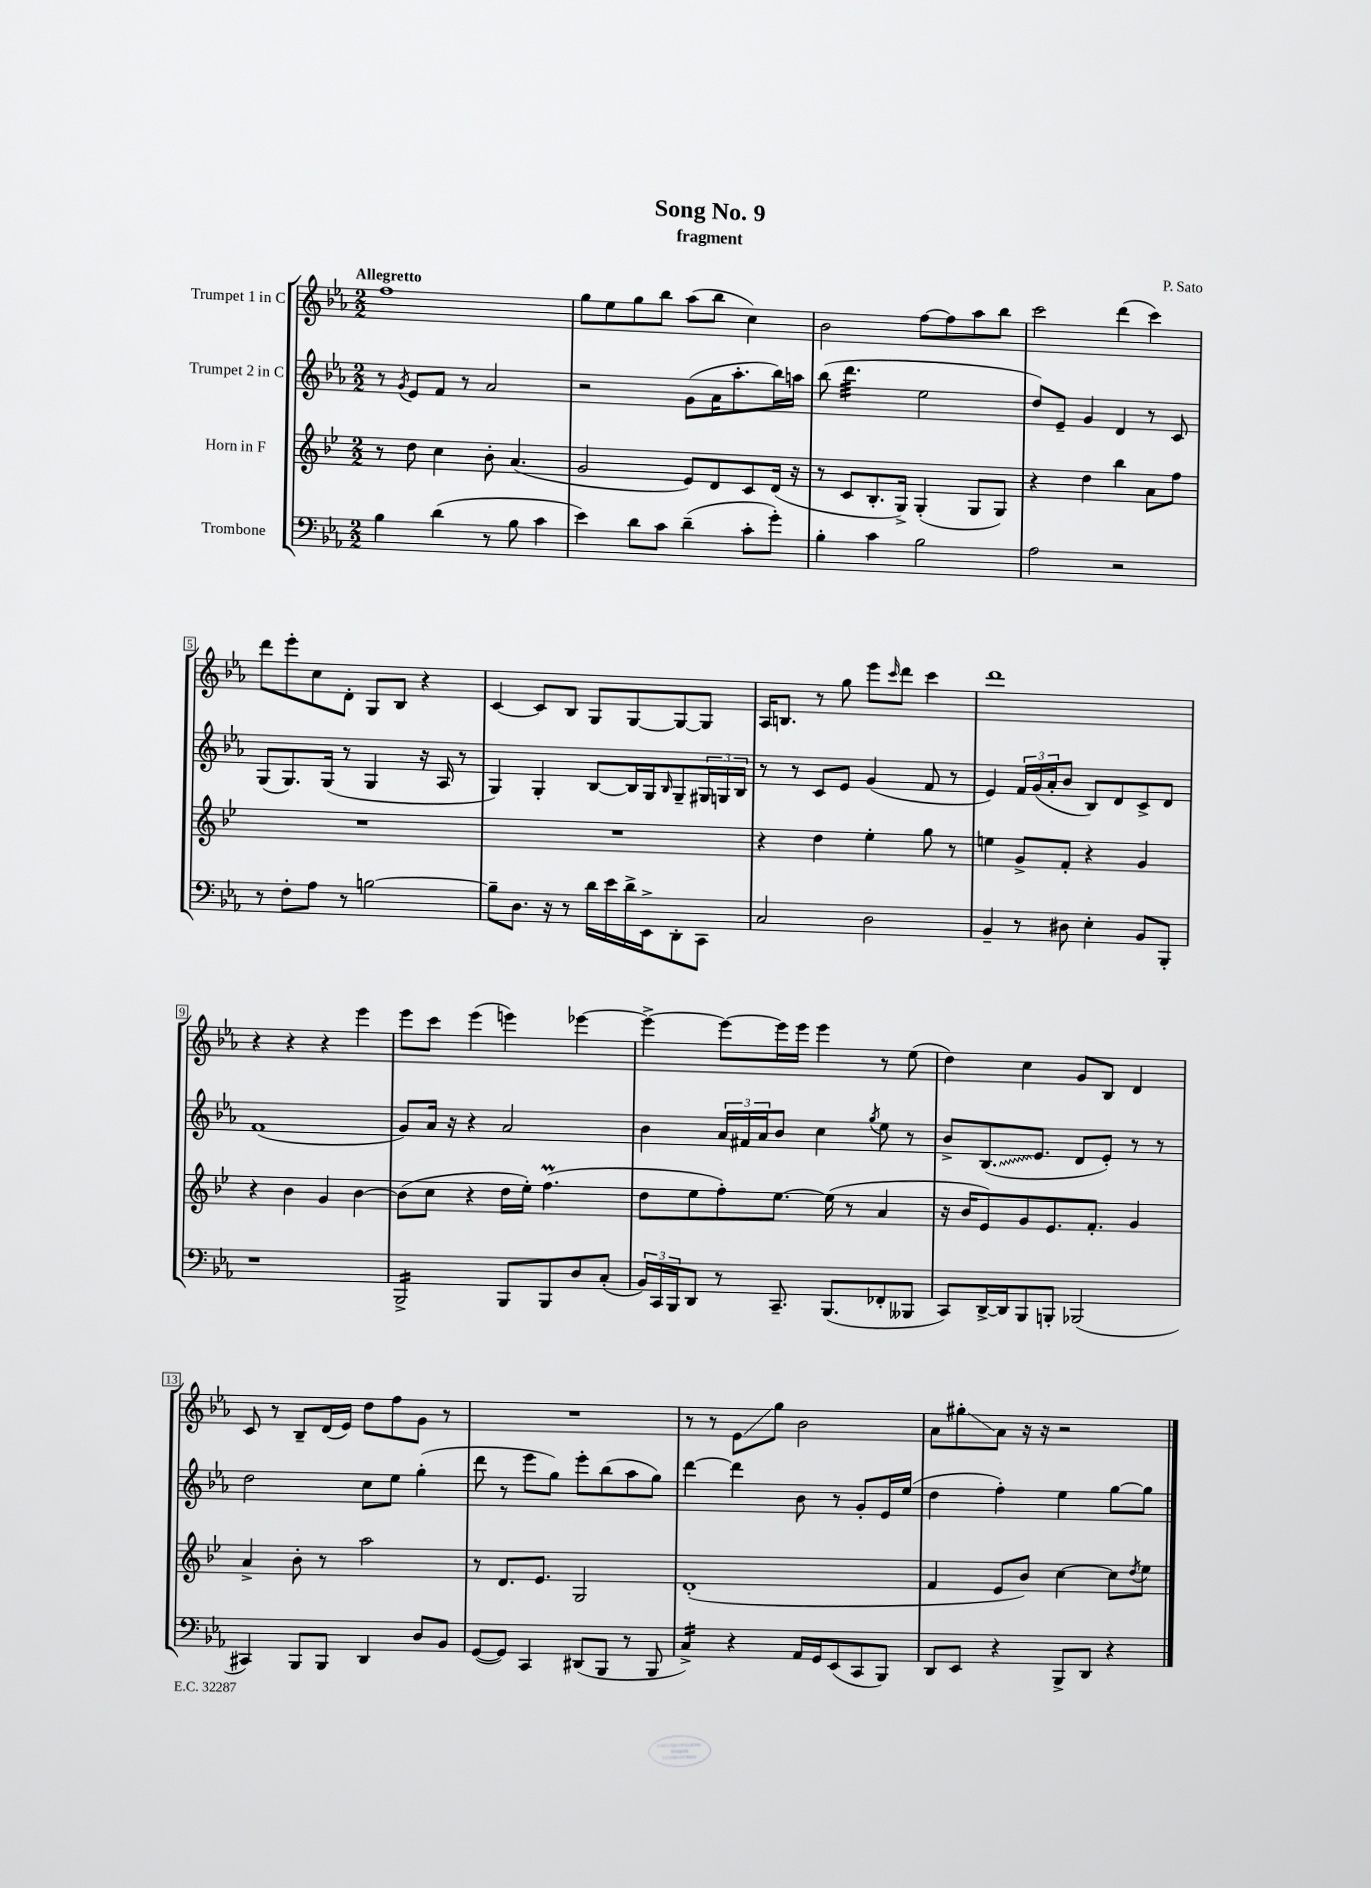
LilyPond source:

\header { title = "Song No. 9" composer = "P. Sato" subtitle = "fragment" }
<<
\new StaffGroup <<
\new Staff = "s0" \with { instrumentName = "Trumpet 1 in C" } {
    \clef treble \key ees \major \numericTimeSignature \time 2/2 \tempo "Allegretto"
    f''1 |
    g''8 ees''8 g''8 bes''8 aes''8( bes''8 c''4) |
    bes'2 f''8~ f''8 aes''8 bes''8 |
    c'''2 d'''4( c'''4) |
    d'''8 ees'''8-. c''8 d'8-. g8 bes8 r4 |
    c'4~ c'8 bes8 g8 g8~ g8~ g8 |
    aes16 b8. r8 g''8 ees'''8 \grace { c'''16 } d'''8 c'''4 |
    d'''1 |
    r4 r4 r4 ees'''4 |
    ees'''8 c'''8 ees'''4( e'''4) ees'''4~ |
    ees'''4~-> ees'''8~ ees'''16 ees'''16 ees'''4 r8 ees''8( |
    d''4) c''4 g'8 bes8 d'4 |
    c'8 r8 bes8-- d'16( ees'16) d''8 f''8 g'8 r8 |
    R1 |
    r8 r8 ees'8\glissando g''8 bes'2 |
    aes'8 gis''8-.\glissando aes'8 r16 r16 r2 \bar "|." |
}
\new Staff = "s1" \with { instrumentName = "Trumpet 2 in C" } {
    \clef treble \key ees \major \numericTimeSignature \time 2/2
    r8 \acciaccatura { g'8 } ees'8 f'8 r8 aes'2 |
    r2 g'8( aes'16 aes''8.-. bes''16) a''16 |
    bes''8( d'''4.:32 ees''2 |
    d''8) ees'8-- g'4 d'4 r8 c'8 |
    g8( g8.) g16( r8 g4 r16 aes16 r8 |
    g4) g4-. bes8~ bes16 g16 \grace { bes16 } g8-- \tuplet 3/2 { gis16 g16 bes16 } |
    r8 r8 c'8 ees'8 g'4( f'8 r8 |
    ees'4) \tuplet 3/2 { f'16 g'16( aes'16-. } bes'8 bes8) d'8 c'8-> d'8 |
    f'1( |
    g'8) aes'16 r16 r4 aes'2 |
    bes'4 \tuplet 3/2 { aes'16 fis'16 aes'16 } bes'8 c''4 \acciaccatura { g''8 } ees''8 r8 |
    bes'8-> \once \override Glissando.style = #'zigzag bes8.\glissando( ees'8. d'8 ees'8-.) r8 r8 |
    d''2 c''8 ees''8 g''4-.( |
    d'''8 r8 ees'''8 g''8) ees'''8-. bes''8( aes''8 g''8) |
    d'''4~ d'''4 bes'8 r8 g'8-. ees'16 ees''16( |
    d''4 f''4-.) ees''4 g''8~ g''8 \bar "|." |
}
\new Staff = "s2" \with { instrumentName = "Horn in F" } {
    \clef treble \key bes \major \numericTimeSignature \time 2/2
    r8 d''8 c''4 bes'8-. a'4.( |
    g'2 ees'8) d'8 c'8 d'16( r16 |
    r8 c'8 bes8.-. g16->) g4-.( g8 g8) |
    r4 d''4 bes''4 a'8 f''8 |
    R1 |
    R1 |
    r4 d''4 ees''4-. g''8 r8 |
    e''4 g'8-> f'8-. r4 g'4 |
    r4 bes'4 g'4 bes'4~ |
    bes'8( c''8 r4 d''16 ees''16-.) f''4.\prall( |
    d''8 ees''8 f''8-.) ees''8.~ ees''16( r8 a'4 |
    r16 bes'16 ees'8) g'8 ees'8. f'8.-. g'4 |
    a'4-> bes'8-. r8 a''2 |
    r8 d'8. ees'8. g2 |
    d'1-.( |
    f'4 ees'8 bes'8) c''4~ c''8 \acciaccatura { d''8 } ees''8 \bar "|." |
}
\new Staff = "s3" \with { instrumentName = "Trombone" } {
    \clef bass \key ees \major \numericTimeSignature \time 2/2
    bes4 d'4( r8 bes8 c'4 |
    ees'4) d'8 c'8 d'4--( c'8-. g'8-.) |
    bes4-. c'4 bes2 |
    aes2 r2 |
    r8 f8-. aes8 r8 b2~ |
    b8-- d8. r16 r8 d'16 ees'16 d'16-> ees,16-> d,8-. c,8 |
    c2 d2 |
    bes,4-- r8 dis8 ees4-. bes,8 bes,,8-. |
    r1 |
    bes,,2:16-> bes,,8 bes,,8 d8 c8-.( |
    \tuplet 3/2 { bes,16) c,16 bes,,16 } d,8 r8 c,8.-- bes,,8.( fes,8-. beses,,8 |
    c,8) d,16~-> d,16 bes,,8 b,,8-. bes,,2( |
    cis,4) bes,,8 bes,,8 d,4 d8 bes,8 |
    g,8~( g,8) c,4 dis,8( bes,,8 r8 bes,,8 |
    c4:16->) r4 aes,16 g,16 ees,8( c,8 bes,,8) |
    d,8 ees,8 r4 bes,,8-> d,8 r4 \bar "|." |
}
>>
>>
\layout { \context { \Score \override BarNumber.stencil = #(make-stencil-boxer 0.1 0.3 ly:text-interface::print) } }
